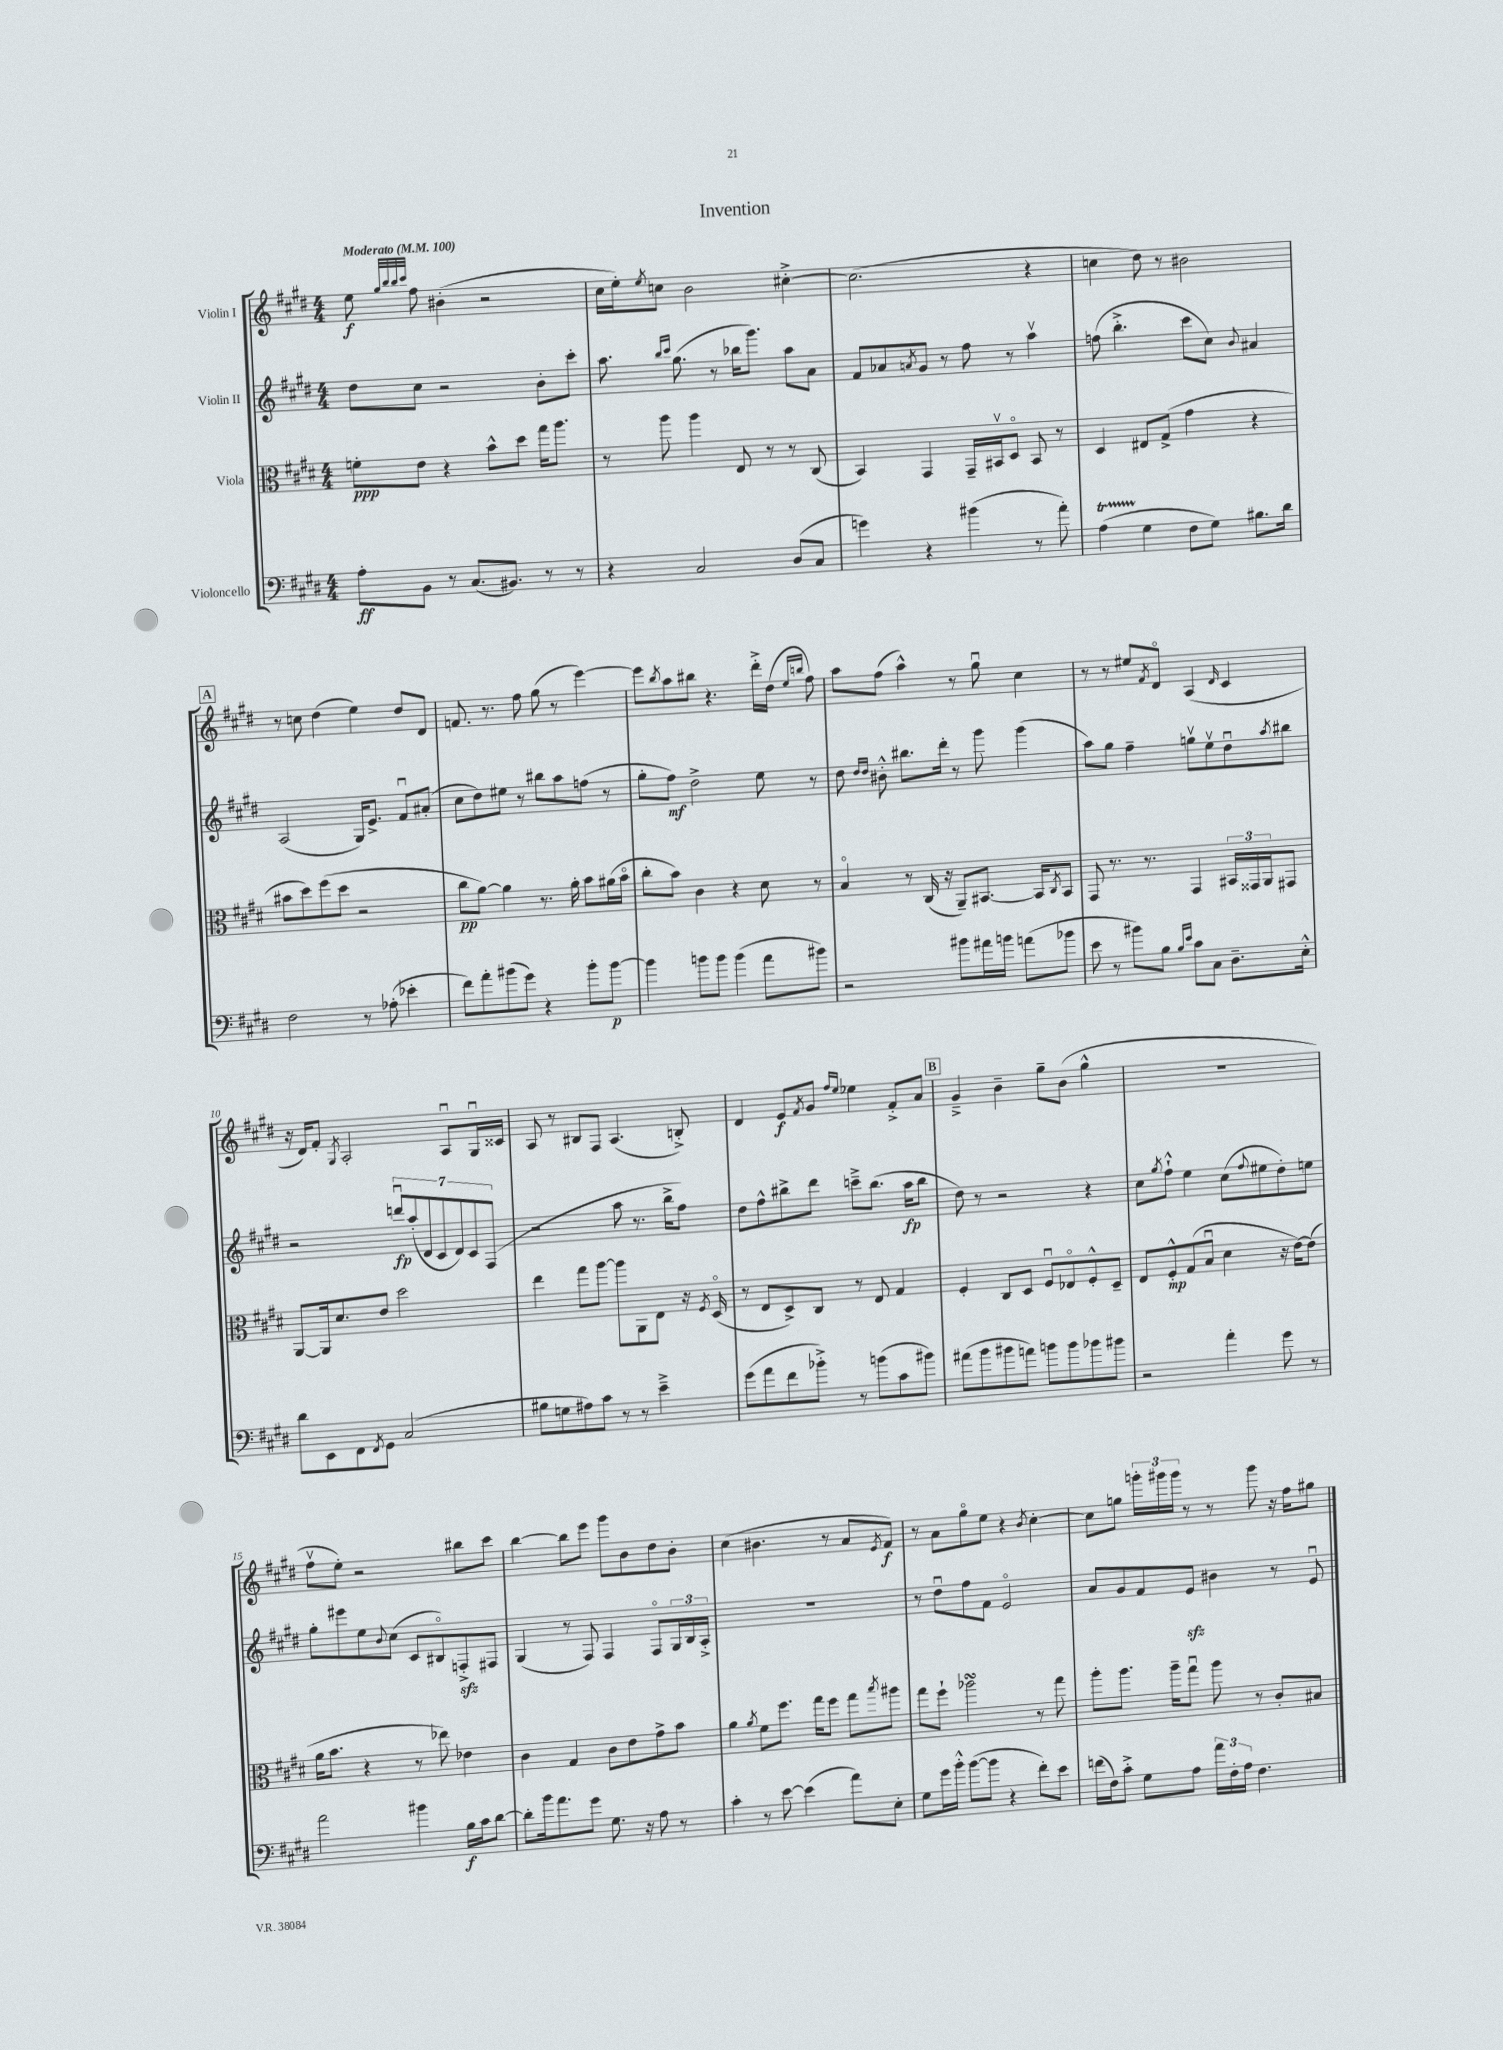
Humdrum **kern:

**kern	**kern	**kern	**kern
*staff4	*staff3	*staff2	*staff1
*clefF4	*clefC3	*clefG2	*clefG2
*k[f#c#g#d#]	*k[f#c#g#d#]	*k[f#c#g#d#]	*k[f#c#g#d#]
*M4/4	*M4/4	*M4/4	*M4/4
*MM100	*MM100	*MM100	*MM100
8A'	8f'	8dd#	8ee
.	.	.	32qqgg#
.	.	.	32qqbb
.	.	.	32qqbb
.	.	.	32qqccc#
8BB	8e	8cc#	8ff#
8r	4r	2r	(4b#'
(8.C#	.	.	.
.	8b^^	.	2r
8.BB#)	.	.	.
.	8dd#	.	.
8r	16gg#	8b'	.
.	8.aa	.	.
8r	.	8ccc#'	.
=	=	=	=
4r	8r	8.aa	16cc#
.	.	.	16ee')
.	.	.	8qee
.	8aa	.	8cc
.	.	16qqbb	.
.	.	16qqccc#	.
.	.	(8.gg#	.
2C#	4aa	.	2b
.	.	8r	.
.	8E	16bb-	.
.	.	8.ggg#)	.
.	8r	.	.
(8D#	8r	8aa	[4cc#'^
8C#	(8C#	8a	.
=	=	=	=
4g)	4BB)	8f#	(2.cc#]
.	.	8a-	.
.	.	8qa	.
4r	4GG#	8g#	.
.	.	8r	.
(4b#	16GG#~	8ff#	.
.	16BB#v	.	.
.	8D#o	8r	.
8r	8BB#	4aav	4r
8a')	8r	.	.
=	=	=	=
(4A	4D#	(8ff	4cc
.	.	4.bb'^	.
4G#	8E#	.	8dd#)
.	(8G#^	.	8r
8F#	4g#	8ccc#	2b#
8G#)	.	8cc#)	.
.	.	8qqb	.
8.B#	4r	4a#	.
16d#	.	.	.
=	=	=	=
2F#	8b#	(2A	8r
.	8dd#)	.	8cc
.	(8ff#	.	(4dd#
.	8dd#	.	.
8r	2r	16G#)	4ee)
.	.	8.e^	.
(8A-'	.	.	.
4e-'	.	8f#u	8dd#
.	.	(8a#'	8d#
=	=	=	=
8f#)	8cc#	8cc#	8.f
8a'	[8a)	8dd#)	.
.	.	.	8.r
(8b#	4a]	8ee#	.
8g#)	.	8r	8ff#
4r	8.r	8bb#	(8gg#
.	.	8aa	8r
.	16a'	.	.
8b#'	8b	(8ff	[4eee)
[8b#	(16a#	8r	.
.	16bo	.	.
=	=	=	=
4b#]	8cc#'	8gg#'	8eee]
.	.	.	8qbb
.	8b)	8ff#)	8aa
8b	4c#	2dd#^	8bb#
8b	.	.	4.r
(4b	4r	.	.
8a	8d#	8ee	16ddd#'^
.	.	.	(16dd#
.	.	.	16qqee
.	.	.	16qqbb
8b#)	8r	8r	8ff#)
=	=	=	=
2r	4Bo	8dd#	8aa
.	.	16qqdd#	.
.	.	16qqdd#	.
.	.	8b#'^^	(8ff#
.	8r	8.bb#	4aa^^)
.	(16C#	.	.
.	16r	16ddd#'	.
8b#	8AA~)	8r	8r
16a#	[8.BB#	8ggg#	8gg#u
16b	.	.	.
(8a	.	(4ggg#	4cc#
.	16BB#]	.	.
.	8qC#	.	.
8b-	8BB#	.	.
=	=	=	=
8e	8GG#	8aa)	8r
8r	8.r	8gg#	8r
8b#)	.	4ff#~	8ee#
.	8.r	.	.
.	.	.	8qf#
8B	.	.	8d#o
16qqB	.	.	.
16qqe	.	.	.
8c#	4GG#	8ggv	(4A
8C#	.	8eev	.
.	.	.	16qqd#
8.D#~	24BB#	8dd#u	4c#
.	24GG##	.	.
.	24AA	.	.
.	.	8qaa	.
.	8GG#	8bb#	.
16E'^^	.	.	.
=	=	=	=
8d#	[8AA	2r	16r
.	.	.	16d#)
8EE	16AA]	.	8f#'
.	8.d#	.	.
.	.	.	8qG#
8FF#	.	.	2A'
8qFF#	.	.	.
8GG#	8e	.	.
(2C#	2dd#	14dddu	.
.	.	(14aa'	.
.	.	14d#	.
.	.	14c#	.
.	.	.	8Au
.	.	14d#)	.
.	.	14c#	.
.	.	.	16G#u
.	.	(14F#	.
.	.	.	16c##
=	=	=	=
8B#	4ee	2r	8A
8G	.	.	8r
8A#)	8gg#	.	8B#
8c#	[8aa	.	8F#
8r	8aa]	8aa	(4.A
8r	8AA	8.r	.
4e~^	8E	.	.
.	.	16bb^	.
.	16r	8ff#)	8B'^)
.	8qF#	.	.
.	(16D#o	.	.
=	=	=	=
(8g#	8r	8dd#	4d#
8a	8E	8ff#^^	.
8f#	8D#^)	8bb#^	8e
.	.	.	8qf#
8b-'^)	8C#	8ddd#	8g#
.	.	.	16qqff#
.	.	.	16qqee
8r	8r	8ccc~^	4ee-
(8b	8E	(8.bb#	.
8c#	4G#	.	8f#'^
.	.	16aa	.
8b#)	.	8bb#	8a
=	=	=	=
(8a#	4F#'	8dd#)	4g#~^
8b	.	8r	.
8b#	8C#	2r	4b~
8a)	8D#	.	.
8b	8F#u	.	8gg#~
8b	8E-o	.	(8b
8b-	8F#'^^	4r	4gg#^^
8b#	8D#~	.	.
=	=	=	=
2r	8E	8cc#	1r
.	.	8qgg#	.
.	8F#'^^	8ff#`^^	.
.	(8G#	4ee	.
.	8Bu	.	.
4a'	4d#	(8cc#	.
.	.	8qqff#	.
.	.	8ee#	.
8g#	16r	8dd#')	.
.	[16e)	.	.
8r	(8e]	8ee	.
=	=	=	=
2a	16a	8gg#'	8ff#v
.	8.b	.	.
.	.	8eee#	8ee')
.	4r	8ee	2r
.	.	8qqb	.
.	.	(8cc#	.
4b#	8r	8c#	.
.	8ee-)	8B#o)	.
16B	4e-	8F'^	8bb#
16c#	.	.	.
[8d#	.	8F#	8ccc#
=	=	=	=
8d#']	4c#	(4G#	[4bb
16b	.	.	.
8.a	.	.	.
.	4G#	8r	8bb]
8g#	.	8F#)	8eee
8.G#	8c#	4F#	8ggg#
.	8e	.	8b
16r	.	.	.
8A	8g#^	8F#o	8dd#
8r	8b	24G#	8b'
.	.	24B	.
.	.	24A'^	.
=	=	=	=
4c#'	4a	1r	(4cc#
.	8qa	.	.
8r	8f#	.	4.b#
[8e	8.ff#	.	.
(4e]	.	.	.
.	16gg#	.	.
.	8ff#	.	8r
8a)	8gg#	.	8a
.	8qbb	.	8qe
8E'	8aa#	.	8f#)
=	=	=	=
8G#	8gg#	8r	8r
16g#	8ff#`	8dd#u	8a
16b'^^	.	.	.
([8b	2aa-	8ff#	8gg#o
8b]	.	8f#	8ee
4r	.	2eo	4r
.	.	.	8qb
8f#')	8r	.	[4cc#'
8e	8gg#	.	.
=	=	=	=
(16f	8aa'	8a	8cc#]
16F#)	.	.	.
8c#'^	8.aa	8g#	8gg
8G#	.	8f#	24ggg'
.	.	.	24ggg#
.	16aa~	.	.
.	.	.	24ggg#
8A	8gg#u	8e	8r
24a	8aa	4b#	8r
24F#'	.	.	.
24A	.	.	.
4.F#	8r	.	8ggg#
.	8c#'	8r	16r
.	.	.	16ff#
.	8B#	8eu	8gg#
==	==	==	==
*-	*-	*-	*-
